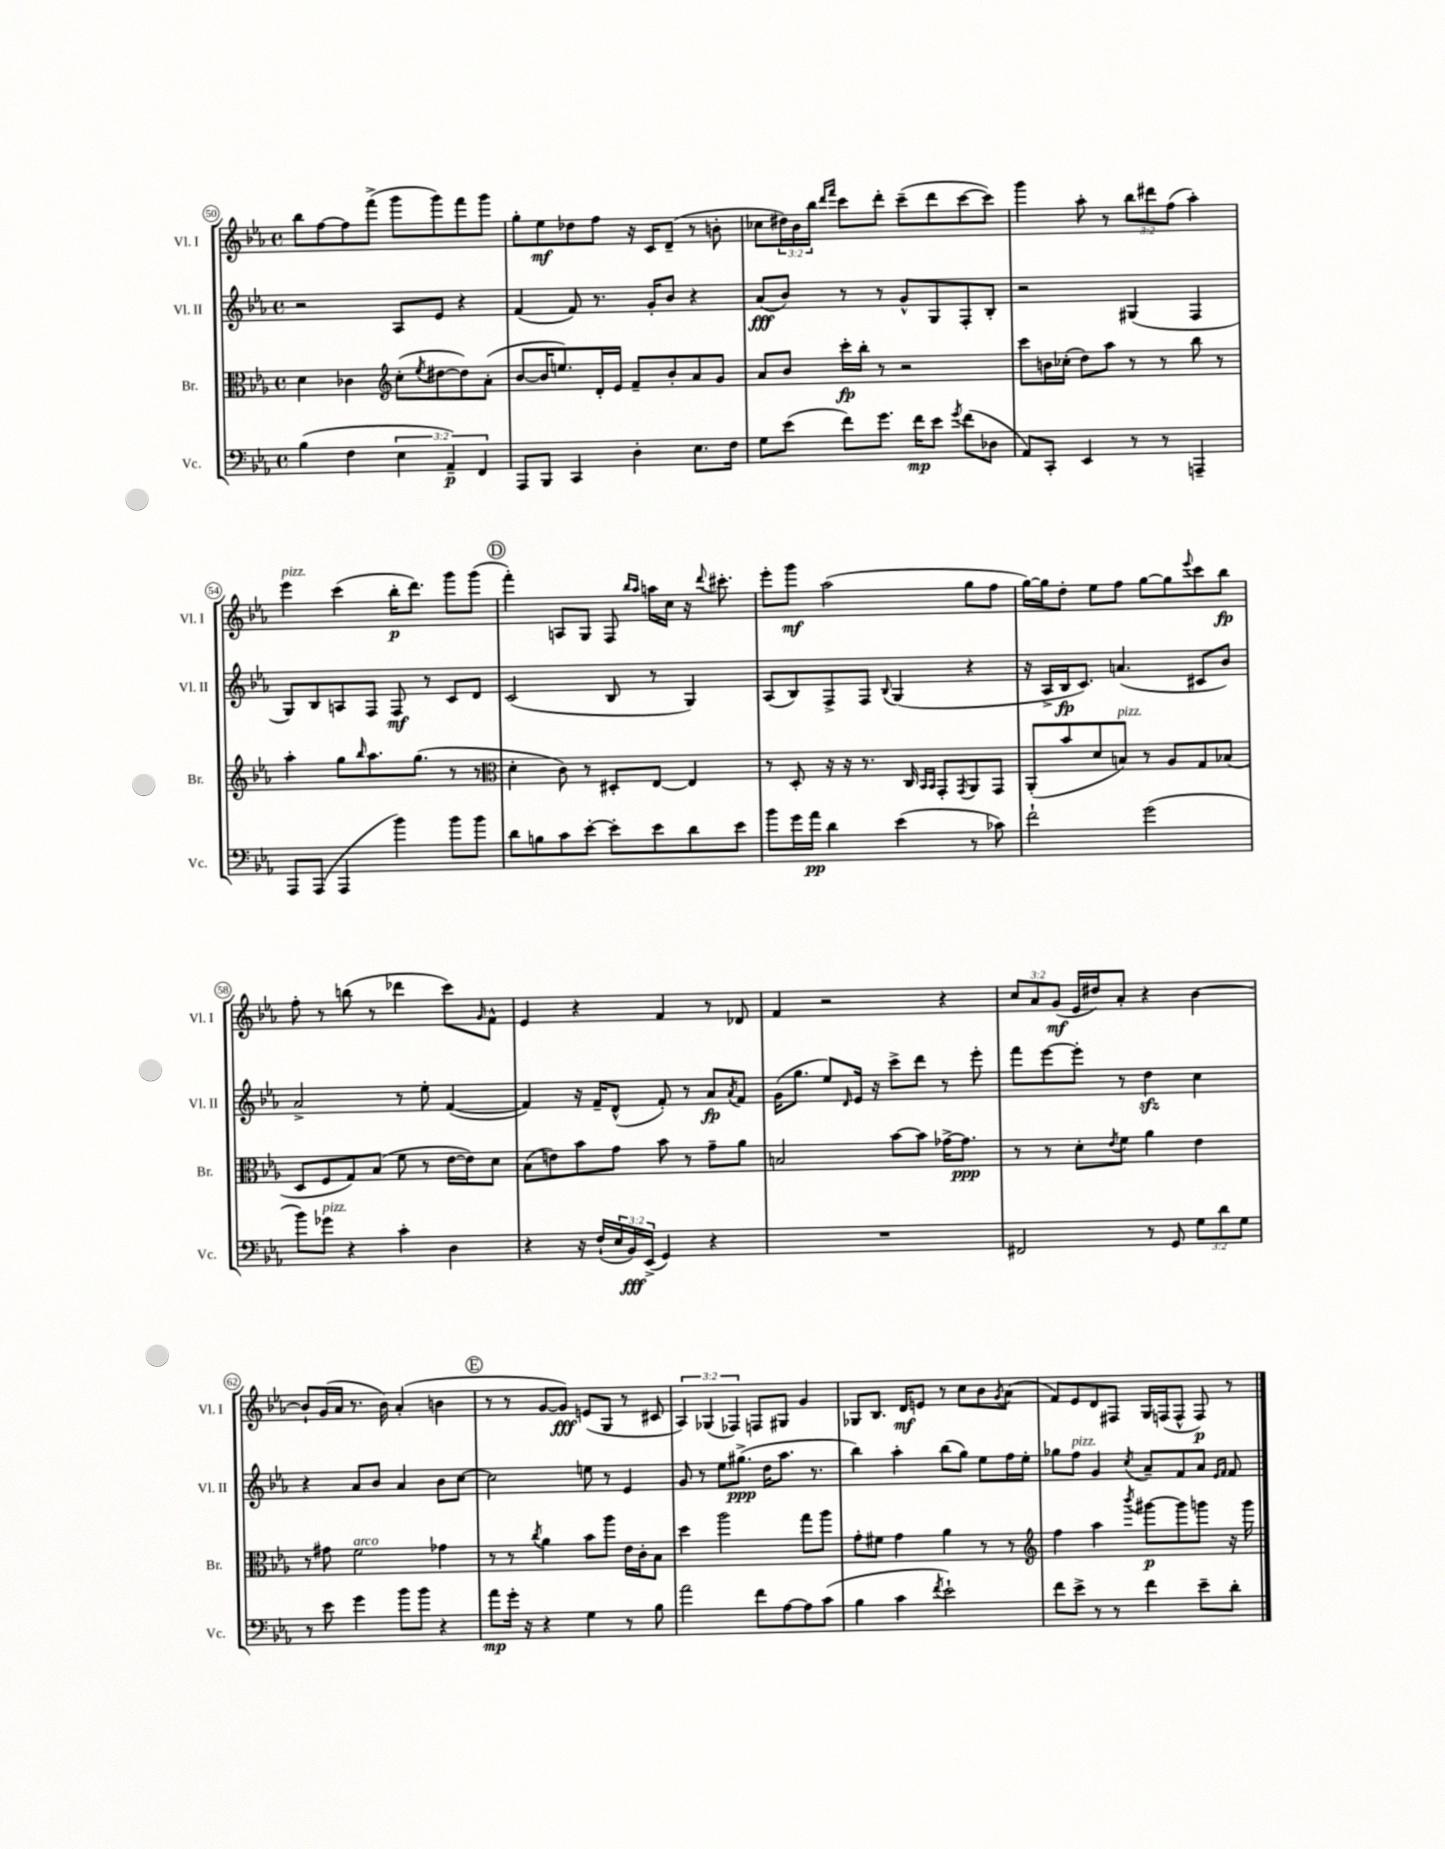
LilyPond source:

<<
\new StaffGroup <<
\new Staff = "s0" \with { instrumentName = "Vl. I" shortInstrumentName = "Vl. I" } {
    \clef treble \key ees \major \defaultTimeSignature \time 4/4 \override Staff.TupletNumber.text = #tuplet-number::calc-fraction-text
    bes''8 f''8~ f''8 f'''8->( g'''8 g'''8) f'''8 g'''8 |
    g''8-. ees''8\mf des''8 f''8 r16 c'16 d'8--( r8 b'8-. |
    ces''8 \tuplet 3/2 { dis''16) bes'16 bes''16 } \grace { d'''16 f'''16 } c'''8 d'''8-. c'''8--( d'''8 c'''8~ c'''8) |
    g'''4 aes''8-. r8 \tuplet 3/2 { bes''8 dis'''8 f''8( } aes''4-.) |
    ees'''4^\markup { \italic "pizz." } c'''4( bes''16-.\p d'''8.) g'''8 g'''8( |
    \mark \markup { \circle "D" } f'''4-.) a8 g8 f8 \grace { bes''16 aes''16 } a''16 c''16 r16 \appoggiatura { d'''8 } cis'''8.-. |
    ees'''8-. g'''8\mf aes''2( g''8 f''8 |
    g''16~) g''16 d''8-. ees''8 f''8 g''8~ g''8 \appoggiatura { ees'''8 } c'''8 bes''8\fp |
    f''8-. r8 b''8( r8 des'''4 c'''8) \grace { g'16 } f'8-^ |
    ees'4 r4 f'4 r8 des'8 |
    f'4 r2 r4 |
    \tuplet 3/2 { c''8 aes'8 g'8\mf( } ees'16 dis''16) aes'8-. r4 bes'4~ |
    bes'8-! g'16( aes'16 r8. bes'16) aes'4-.( b'4 |
    \mark \markup { \circle "E" } r8 r8 g'8~ g'8\fff) e'8( g8 r8 cis'8 |
    \tuplet 3/2 { aes4) ges4( fes4) } f8 gis8 g'4 |
    ges8 bes8. d'16\mf e'8 r8 c''8 bes'8 \acciaccatura { g'8 } aes'8( |
    f'8) ees'8 d'8 fis8 g16 f16( f8-^ f8\p) r8 \bar "|." |
}
\new Staff = "s1" \with { instrumentName = "Vl. II" shortInstrumentName = "Vl. II" } {
    \clef treble \key ees \major \defaultTimeSignature \time 4/4
    r2 aes8 ees'8 r4 |
    f'4( f'8) r8. g'16-. bes'8 r4 |
    aes'8\fff( bes'8) r8 r8 g'8-^ g8 f8-. bes8-. |
    r2 gis4( f4 |
    g8) bes8 a8 f8 f8\mf r8 c'8 d'8 |
    \mark \markup { \circle "D" } c'2( bes8 r8 g4) |
    aes8( bes8) f8-> f8 \appoggiatura { bes8 } g4( r4 |
    r16 aes16-> bes16\fp c'8.) a'4.( cis'8 bes'8) |
    aes'2-> r8 ees''8-. f'4~( |
    f'4) r16 f'16-- d'8-^( f'8-.) r8 aes'8\fp \acciaccatura { aes'8 } f'8 |
    g'16( g''8. ees''8) \grace { d'16 } ees'16 r16 c'''8-> d'''8 r8 ees'''8-. |
    f'''8 ees'''8~ ees'''8-. r8 d''4\sfz c''4 |
    r4 aes'8 bes'8 aes'4 bes'8 c''8~ |
    \mark \markup { \circle "E" } c''2 e''8 r8 ees'4 |
    g'8 r8 ees''8 gis''8.->\ppp( d''16 aes''8. r8. |
    bes''4) aes''4-. bes''8( g''8) ees''8 f''16 ees''16-. |
    ges''8 f''8^\markup { \italic "pizz." } g'4 \acciaccatura { c''8 } aes'8-- f'8 aes'8 \grace { ees'16 f'16 } f'8 \bar "|." |
}
\new Staff = "s2" \with { instrumentName = "Br." shortInstrumentName = "Br." } {
    \clef alto \key ees \major \defaultTimeSignature \time 4/4
    d'4 ces'4 \clef treble c''8-.( \acciaccatura { ees''8 } dis''8~ dis''8) aes'8-.( |
    bes'8~ bes'16 e''8.) d'16-. ees'16 f'8-- bes'8-. aes'8 g'8 |
    aes'8 bes'8 c'''16-.\fp bes''16-. r8 r2 |
    c'''8 b'16 ces''16-.( d''8) aes''8 r8 r8 bes''8 r8 |
    aes''4-. g''8 \grace { bes''16 } aes''8. g''8.( r8 r8 |
    \mark \markup { \circle "D" } \clef alto d'4-. c'8) r8 dis8-. ees8~ ees4 |
    r8 d8-. r16 r16 r8. c16 \grace { bes,16 bes,16 } g,8-. \acciaccatura { g,8 } aes,8 g,8 |
    aes,8-.( bes'8 d'8 b8^\markup { \italic "pizz." }) r8 aes8 g8 bes8( |
    d8 f8 g8) bes8( f'8 r8 ees'16~ ees'16) d'8 |
    bes8( e'8) bes'8 g'8 bes'8 r8 g'8-- aes'8 |
    b2 bes'8~ bes'8 ges'16~-> ges'8.\ppp |
    r8 r8 d'8-. \acciaccatura { ees'8 } f'8 aes'4 ees'4 |
    r8 gis'8 f'2^\markup { \italic "arco" } ges'4 |
    \mark \markup { \circle "E" } r8 r8 \acciaccatura { c''8 } aes'4 bes'8 aes''8 ees'16 c'16-. bes8 |
    d''4 aes''2 g''8 aes''8 |
    g'8-. fis'8 g'4 aes'4 r8 r8 |
    \clef treble f''4 aes''4 \acciaccatura { bes'''8 } gis'''8~\p gis'''8 g'''8 r16 g'''16 \bar "|." |
}
\new Staff = "s3" \with { instrumentName = "Vc." shortInstrumentName = "Vc." } {
    \clef bass \key ees \major \defaultTimeSignature \time 4/4 \override Staff.TupletNumber.text = #tuplet-number::calc-fraction-text
    bes4( f4 \tuplet 3/2 { ees4 aes,4--\p) f,4 } |
    aes,,8 bes,,8 c,4 d4-. ees8. f16 |
    g8 ees'8( f'8) g'8. f'16\mp ees'8 \acciaccatura { g'8 } f'8( des8 |
    aes,8) c,8-. ees,4 r8 r8 a,,4-- |
    aes,,8 aes,,8( aes,,4 bes'4) bes'8 bes'8 |
    \mark \markup { \circle "D" } d'8 b8 c'8 ees'8~-. ees'8-. ees'8 d'8 ees'8 |
    bes'8 g'16 aes'16\pp d'4 ees'4( r8 ces'8) |
    f'2-! g'2( |
    bes'8) ges'8^\markup { \italic "pizz." } r4 c'4-. d4 |
    r4 r16 f16-!( \tuplet 3/2 { ees16 bes,16\fff) ees,16->( } g,4) r4 |
    R1 |
    fis,2 r8 g,8 \tuplet 3/2 { g8 d'8 g8 } |
    r8 ees'8 g'4 bes'8 bes'8 r4 |
    \mark \markup { \circle "E" } aes'8\mp g'16-. r16 r4 g4 r8 bes8 |
    aes'2 f'8 aes8~ aes8 c'8( |
    bes4 c'4 \acciaccatura { f'8 } ees'2-!) |
    f'8 ees'8-> r8 r8 f'4 ees'8-- d'8-. \bar "|." |
}
>>
>>
\layout { \context { \Score currentBarNumber = #50 \override BarNumber.stencil = #(make-stencil-circler 0.1 0.3 ly:text-interface::print) } }
